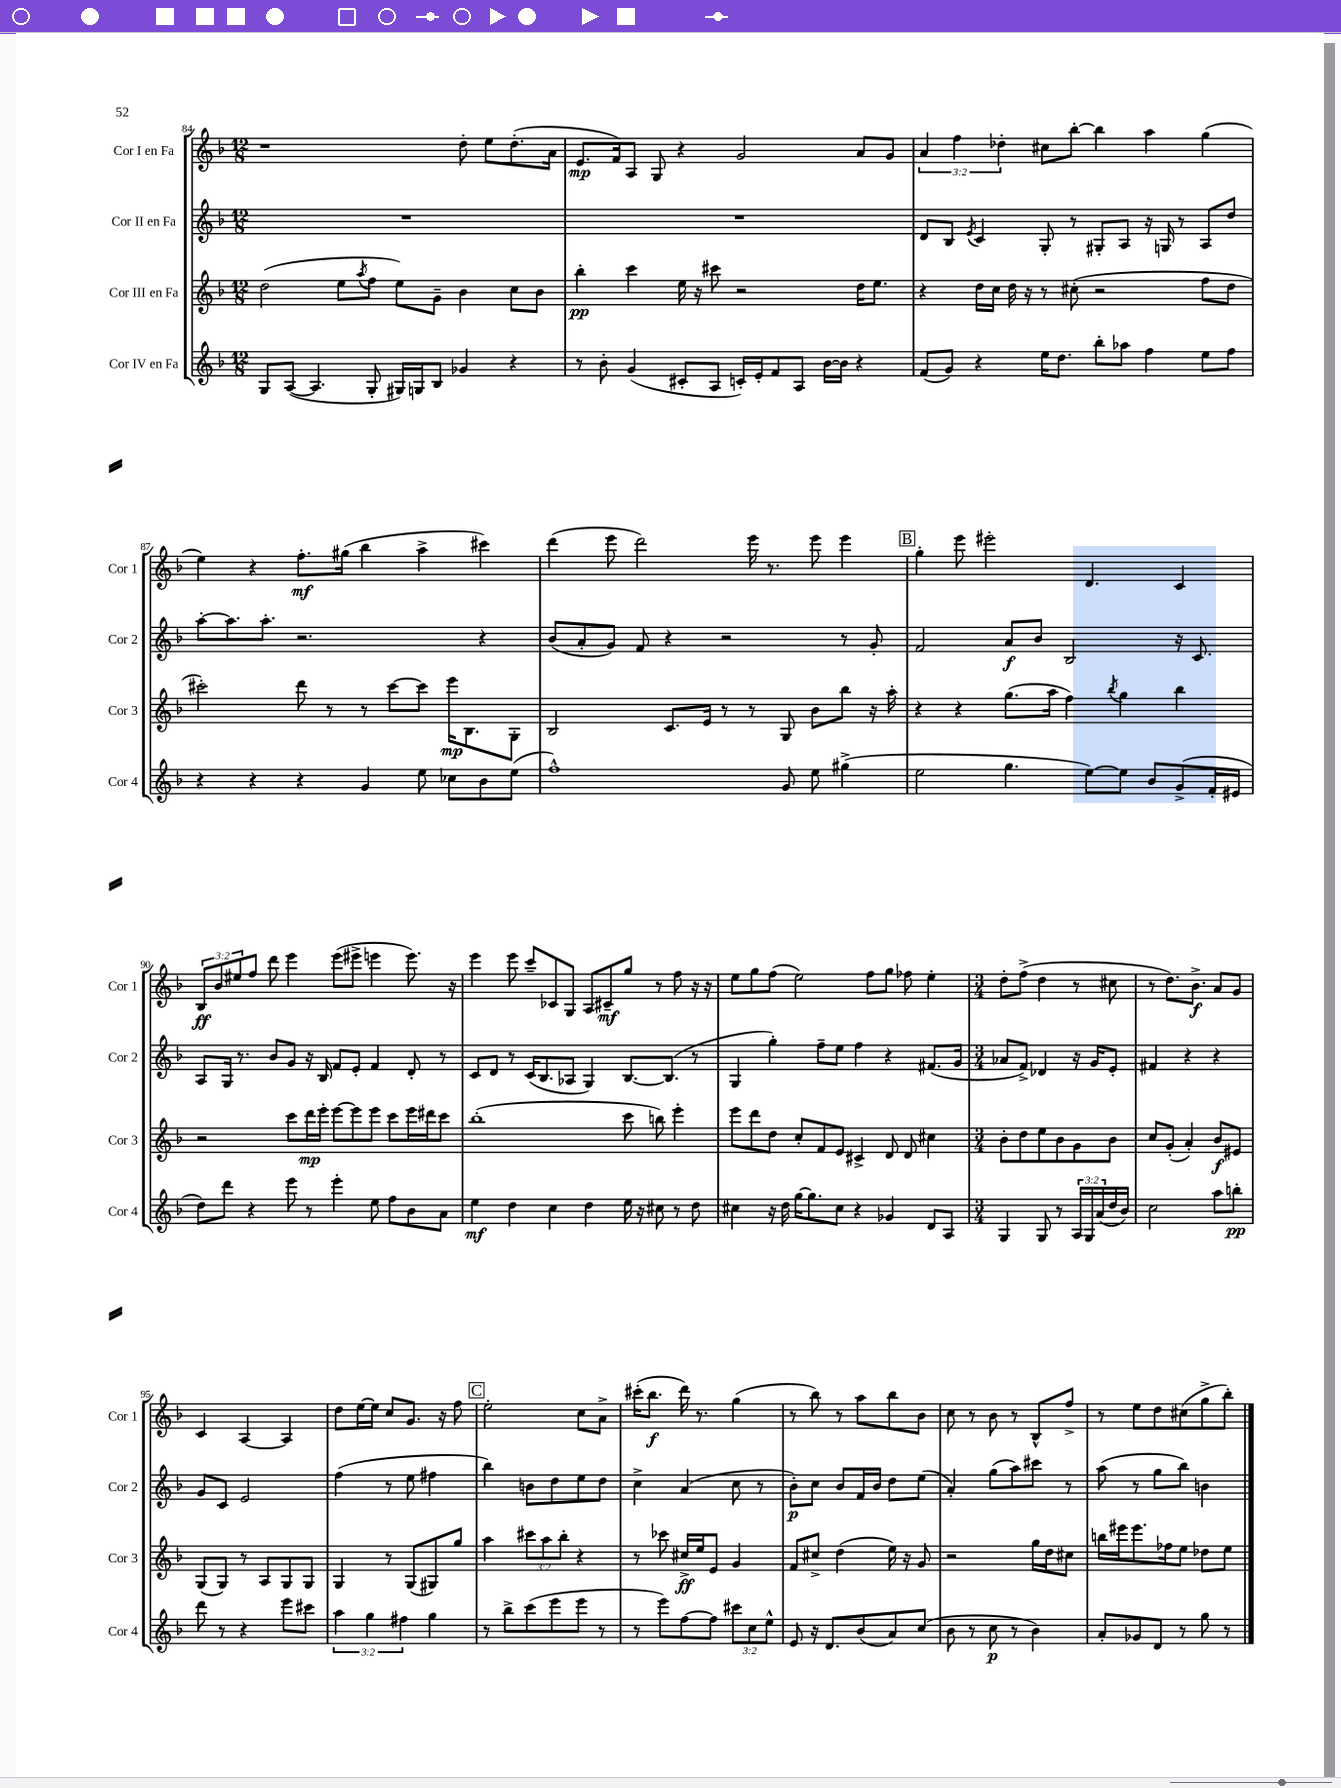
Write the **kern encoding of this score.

**kern	**kern	**kern	**kern
*staff4	*staff3	*staff2	*staff1
*clefG2	*clefG2	*clefG2	*clefG2
*k[b-]	*k[b-]	*k[b-]	*k[b-]
*M12/8	*M12/8	*M12/8	*M12/8
8G	(2dd	1.r	1r
([8A	.	.	.
4.A]	.	.	.
.	8ee	.	.
.	8qaa	.	.
8G'	8ff	.	.
16G#)	8ee)	.	.
16G	.	.	.
8B-	8g~	.	.
4g-	4b-	.	8dd'
.	.	.	8ee
4r	8cc	.	(8.dd'
.	8b-	.	.
.	.	.	16a
=	=	=	=
8r	4bb-'	1.r	8.e
8b-'	.	.	.
.	.	.	16f)
(4g	4ccc	.	8A
.	.	.	8G
8c#'	16ee	.	4r
.	16r	.	.
8A	8ccc#	.	.
16c')	2r	.	2g
16e'	.	.	.
8f	.	.	.
8A	.	.	.
[16b-	.	.	.
16b-]	.	.	.
4r	16dd	.	8a
.	8.ee	.	.
.	.	.	8g
=	=	=	=
(8f	4r	8d	6a
8g)	.	8B-	.
.	.	.	6ff
.	.	8qe	.
4r	16dd	4c	.
.	16cc	.	.
.	.	.	6dd-'
.	16dd	.	.
.	16r	.	.
16ee	8r	8G'	8cc#
8.dd	.	.	.
.	(8cc#'	8r	[8bb-'
8bb-'	2r	8G#'	4bb-]
8aa-	.	8A	.
4ff	.	16r	4aa
.	.	16G	.
.	.	8r	.
8ee	8ff	8A	(4gg
8ff	8dd	8dd	.
=	=	=	=
4r	2ccc#')	[8aa'	4ee)
.	.	8.aa]	.
4r	.	.	4r
.	.	8.aa'	.
4r	8ddd	2.r	8.ff'
.	8r	.	.
.	.	.	(16gg#
4g	8r	.	4bb-
.	[8ccc#	.	.
8ee	8ccc#]	.	4aa^
8cc-	16eee	.	.
.	8.B-	.	.
8b-	.	4r	4ccc#)
(8ee	8G'	.	.
=	=	=	=
1ff^^)	2B-	(8b-	(4ddd
.	.	8a'	.
.	.	8g)	8eee
.	.	8f	2ddd)
.	8.c	4r	.
.	16e	.	.
.	8r	2r	.
.	8r	.	16eee
.	.	.	8.r
8g	8G	.	.
8ee	8b-	.	8eee
(4gg#^	8bb-	8r	4eee
.	16r	8g'	.
.	16aa'	.	.
=	=	=	=
2ee	4r	2f	4gg'
.	4r	.	8eee
.	.	.	2eee#'
4.gg	(8.gg	8a	.
.	.	8b-	.
.	16aa	.	.
.	4ff)	2B-	.
[8ee)	.	.	4.d
.	8qbb-	.	.
8ee]	4gg	.	.
8b-	.	.	.
(8g^	4bb-	16r	4c
.	.	8.c	.
16f'	.	.	.
16e#	.	.	.
=	=	=	=
8dd)	2r	8A	12B-
.	.	.	12b-
8ddd	.	16G	.
.	.	.	12ee#
.	.	8.r	.
4r	.	.	8ff
.	.	8b-	8ddd
8eee	8ccc	8g	4eee
8r	16ddd	16r	.
.	16eee'	16B-	.
4eee'	[8eee	8f	(8eee
.	8eee]	8e'	8eee#^
8ee	8eee	4f	4eee
8ff	8ccc	.	.
8b-	16eee	8d'	8.eee)
.	16ddd#	.	.
8a	8ccc	8r	.
.	.	.	16r
=	=	=	=
4ee	(1bb-'	8c	4eee
.	.	8d	.
4dd	.	8r	8eee
.	.	(16c	8ccc~
.	.	8.B-	.
4cc	.	.	8c-
.	.	8A-	8G
4dd	.	4G)	8A
.	.	.	8c#~
16ee	8ccc	[8.B-	8gg
16r	.	.	.
8cc#	8bb)	.	8r
.	.	(8.B-]	.
8r	4eee'	.	8ff
8dd	.	8r	16r
.	.	.	16r
=	=	=	=
4cc#	8eee	4G	8ee
.	8ddd	.	8gg
16r	8dd	4gg')	(8ff
16dd	.	.	.
[16gg	8cc'	.	2ee)
8.gg]	.	.	.
.	8f	8ff~	.
8cc#	8e	8ee	.
4r	4c#^	4ff	.
.	.	.	8ff
4g-	8d	4r	8gg
.	8d	.	8ff-
8d	4cc#	(8.f#	4ee'
8A	.	.	.
.	.	16g	.
=	=	=	=
*M3/4	*M3/4	*M3/4	*M3/4
4G	8b-'	8a-	8dd'
.	8dd	8f^)	(8ff^
8G	8ee	4d-	4dd
8r	8b-	.	.
24A	8g	16r	8r
24G	.	.	.
.	.	16g	.
(24a	.	.	.
16dd	8b-	8e'	8cc#
16b-)	.	.	.
=	=	=	=
2cc	8cc	4f#	8r
.	(8g'	.	8.dd)
.	4a')	4r	.
.	.	.	8.b-^
8aa	8b-	4r	8a
8bb'	8e#	.	8g
=	=	=	=
8ddd	(8G	8g	4c
8r	8G)	8c	.
4r	8r	2e	[4A
.	8A	.	.
8eee	8G	.	4A]
8ccc#	8G	.	.
=	=	=	=
6aa	4G	(4ff	8dd
.	.	.	[16ee
6gg	.	.	.
.	.	.	16ee]
.	8r	8r	8cc
6ff#	.	.	.
.	(8G	8ee	8.g
4gg	8G#)	4ff#	.
.	.	.	16r
.	8gg	.	8ff
=	=	=	=
8r	4aa	4bb-)	2ee'
8bb-^	.	.	.
(8ccc	12ccc#	8b	.
.	12aa	.	.
8eee	.	8dd	.
.	12bb-'	.	.
8eee	4r	8ee	8cc
8r	.	8dd	8a^
=	=	=	=
8r	8r	4cc^	(16ccc#'
.	.	.	8.bb-
8eee)	8ccc-	.	.
[8ff	16cc#^	(4a	16ddd)
.	16ee	.	8.r
8ff]	8e	.	.
12ccc#	4g	8cc	(4gg
12cc	.	.	.
.	.	8r	.
12ee^^	.	.	.
=	=	=	=
8e	8f	8b-')	8r
16r	8cc#^	8cc	8bb-)
8.d	.	.	.
.	(4dd	8b-	8r
(8b-	.	16f	8aa
.	.	16b-	.
8a)	16ee)	8dd	8bb-
.	16r	.	.
(8cc	8g	(8ee	8b-
=	=	=	=
8b-	2r	4a')	8cc
8r	.	.	8r
8cc	.	(8gg	8b-
8r	.	8aa)	8r
4b-)	16gg	8ccc#	8B-^^
.	16dd	.	.
.	8cc#	8r	8ff^
=	=	=	=
8a'	16bb	(8aa	8r
.	16eee#	.	.
8g-	8.eee#	8r	8ee
8d	.	8gg	8dd
.	16ff-	.	.
8r	8ee	8bb-)	(8cc#
8gg	8dd-	4b	8gg^
8r	8ee	.	8bb-')
==	==	==	==
*-	*-	*-	*-
